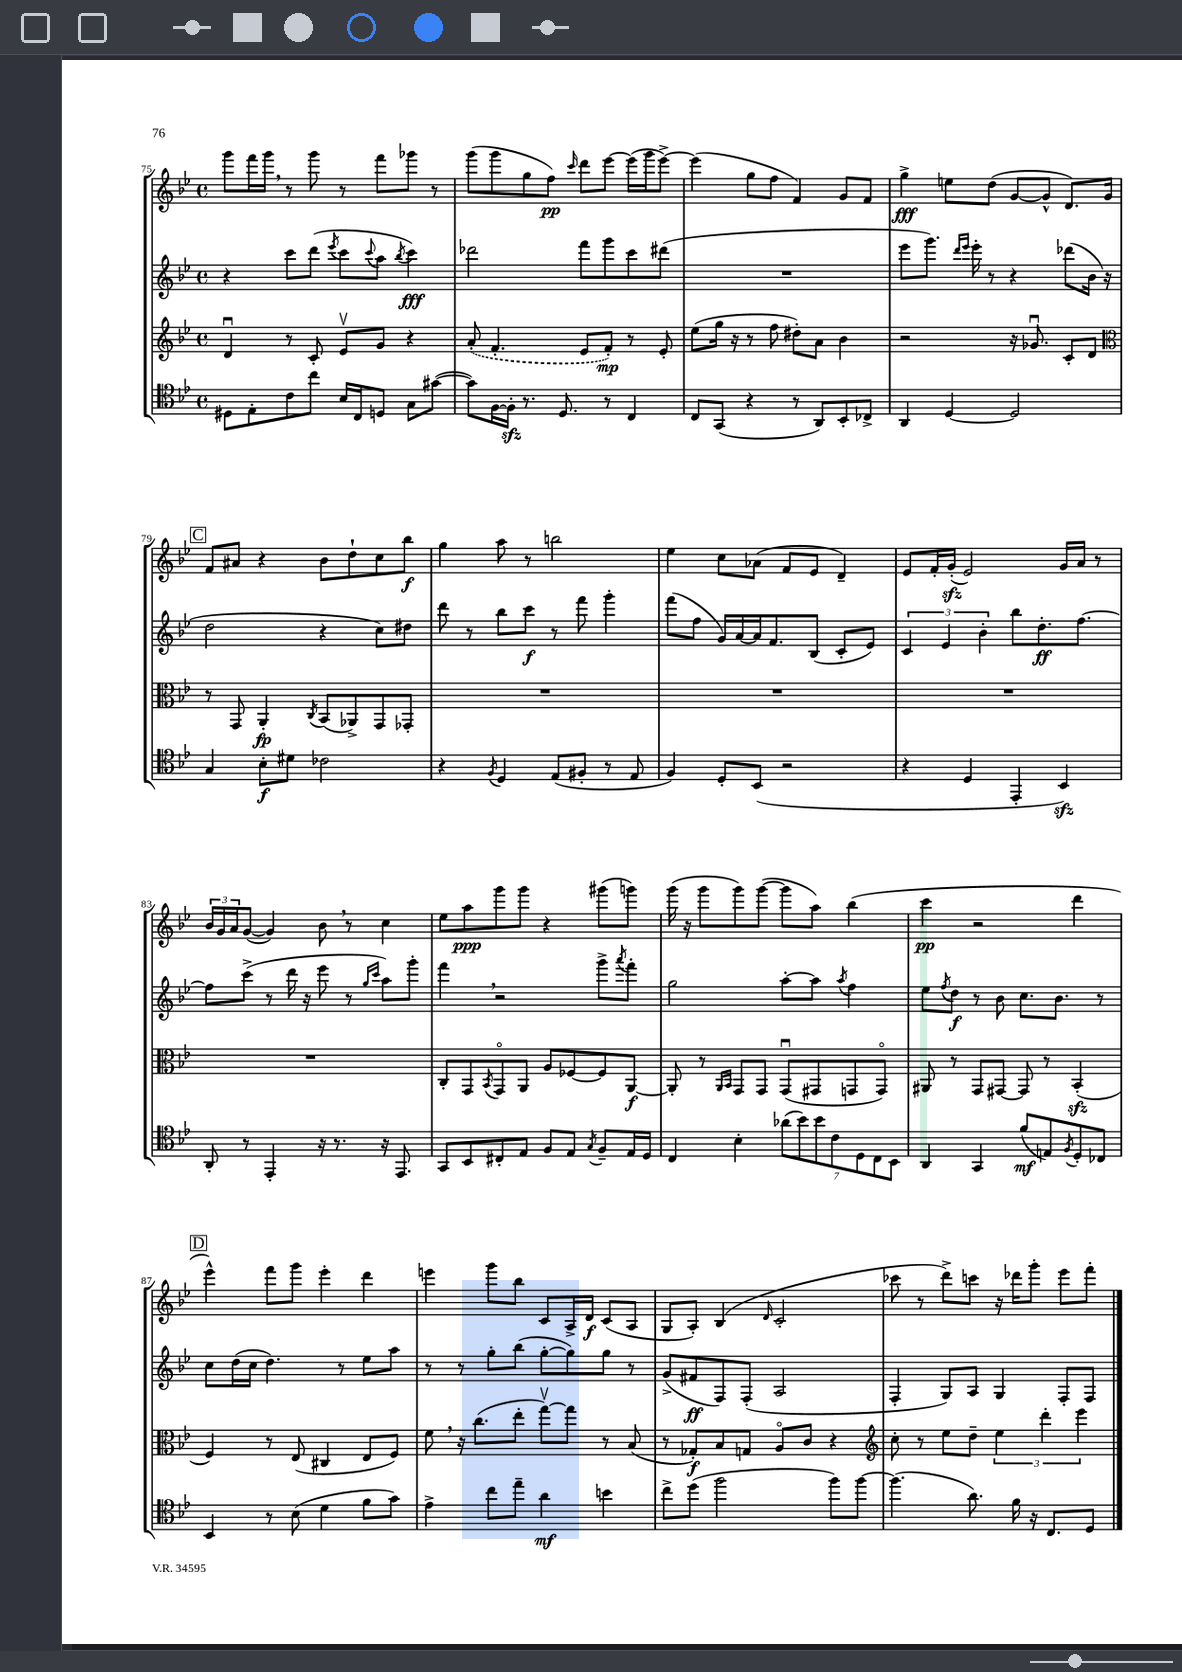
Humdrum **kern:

**kern	**dynam	**kern	**dynam	**kern	**dynam	**kern	**dynam
*part4	*part4	*part3	*part3	*part2	*part2	*part1	*part1
*staff4	*staff4	*staff3	*staff3	*staff2	*staff2	*staff1	*staff1
*clefC4	*	*clefG2	*	*clefG2	*	*clefG2	*
*k[b-e-]	*	*k[b-e-]	*	*k[b-e-]	*	*k[b-e-]	*
*M4/4	*	*M4/4	*	*M4/4	*	*M4/4	*
*met(c)	*	*met(c)	*	*met(c)	*	*met(c)	*
=75	=75	=75	=75	=75	=75	=75	=75
8D#X\L	.	4du/	.	4r	.	8ggg\L	.
8E-'\	.	.	.	.	.	16fff\L	.
.	.	.	.	.	.	16ggg,\JJ	.
8c\	.	8r	.	8ccc\L	.	8r	.
8cc\J	.	8c'/	.	(8ddd\J	.	8ggg\	.
.	.	.	.	8qeee-/	.	.	.
16B-/LL	.	8e-v/L	.	8ccc\L	.	8r	.
16C/J	.	.	.	.	.	.	.
.	.	.	.	8qqccc/	.	.	.
8Dn/J	.	8g/J	.	8aa\J	.	8fff\L	.
.	.	.	.	8qbb-/	.	.	.
8G\L	.	4r	.	4ccc\)	fff	8ggg-X\J	.
([8g#X\J	.	.	.	.	.	8r	.
=76	=76	=76	=76	=76	=76	=76	=76
8g#\L])	.	(8a'/	.	2ddd-X\	.	(8ggg\L	.
[16F\L	.	4.f'/	.	.	.	8ggg\	.
16Fzz'\JJ]	.	.	.	.	.	.	.
8.r	.	.	.	.	.	8gg\	.
.	.	.	.	.	.	8ff\J)	pp
8.D/	.	.	.	.	.	.	.
.	.	.	.	.	.	16qqccc/	.
.	.	8e-/L	.	8fff\L	.	8ddd\L	.
8r	.	8f'/J)	mp	8ggg\	.	[8eee-\J	.
4C/	.	8r	.	8ccc\	.	(16eee-\LL]	.
.	.	.	.	.	.	16ggg\J	.
.	.	8e-'/	.	(8ddd#X\J	.	[8eee-^\J)	.
=77	=77	=77	=77	=77	=77	=77	=77
8C/L	.	(8ee-\L	.	1r	.	(4eee-\]	.
(8GG/J	.	16gg\Jk	.	.	.	.	.
.	.	16r	.	.	.	.	.
4r	.	8r	.	.	.	8gg\L	.
.	.	8ff\	.	.	.	8ff\J	.
8r	.	8dd#X'\L)	.	.	.	4f/)	.
8AA/L)	.	8a\J	.	.	.	.	.
8BB-'/	.	4b-\	.	.	.	8g/L	.
8C-X^/J	.	.	.	.	.	8f/J	.
=78	=78	=78	=78	=78	=78	=78	=78
4AA/	.	2r	.	8eee-\L	.	4gg^\	fff
.	.	.	.	8.ggg\J)	.	.	.
[4D/	.	.	.	.	.	8een\L	.
.	.	.	.	16qqddd/LL	.	.	.
.	.	.	.	16qqeee-/JJ	.	.	.
.	.	.	.	16eee-'\	.	.	.
.	.	.	.	8r	.	(8dd\J	.
2D/]	.	16r	.	4r	.	[8g/L	.
.	.	8.g-Xu/	.	.	.	.	.
.	.	.	.	.	.	8g^^/J]	.
.	.	8c'/L	.	(8ddd-X\L	.	8.d/L)	.
.	.	8d/J	.	16b-\Jk	.	.	.
.	.	.	.	16r	.	16g/Jk	.
!!LO:LB:g=z
!!LO:REH:place=s1:t=C
=79	=79	=79	=79	=79	=79	=79	=79
*	*	*clefC3	*	*	*	*	*
4G/	.	8r	.	2dd\	.	8f/L	.
.	.	8GG/	.	.	.	8a#X/J	.
8B-'\L	f	4AA'/	fp	.	.	4r	.
8d#X\J	.	.	.	.	.	.	.
.	.	8qC/	.	.	.	.	.
2c-X\	.	(8BB-/L	.	4r	.	8b-\L	.
.	.	8AA-X^/)	.	.	.	8dd`\	.
.	.	8GG/	.	8cc\L)	.	8cc\	.
.	.	8GG-X'/J	.	8dd#X\J	.	8bb-\J	f
=80	=80	=80	=80	=80	=80	=80	=80
4r	.	1r	.	8ddd\	.	4gg\	.
.	.	.	.	8r	.	.	.
8qF/	.	.	.	.	.	.	.
4D/	.	.	.	8bb-\L	.	8aa\	.
.	.	.	.	8ccc\J	f	8r	.
(8E-/L	.	.	.	8r	.	2bbn\	.
8F#X'/J	.	.	.	8fff\	.	.	.
8r	.	.	.	4ggg'\	.	.	.
8E-/	.	.	.	.	.	.	.
=81	=81	=81	=81	=81	=81	=81	=81
4F/)	.	1r	.	(8fff\L	.	4ee-\	.
.	.	.	.	8ff\J	.	.	.
8D'/L	.	.	.	16g/LL)	.	8cc\L	.
.	.	.	.	[16a/	.	.	.
(8BB-/J	.	.	.	16a/J]	.	(8a-X\J	.
.	.	.	.	8.f/	.	.	.
2r	.	.	.	.	.	8f/L	.
.	.	.	.	(8B-/J	.	8e-/J	.
.	.	.	.	8c'/L	.	4d~/)	.
.	.	.	.	8e-/J)	.	.	.
=82	=82	=82	=82	=82	=82	=82	=82
4r	.	1r	.	6c/	.	8e-/L	.
.	.	.	.	.	.	16f'/L	.
.	.	.	.	6e-/	.	.	.
.	.	.	.	.	.	(16gzz'/JJ	.
4D/	.	.	.	.	.	2e-/)	.
.	.	.	.	6b-'\	.	.	.
4EE-'/	.	.	.	8bb-\L	.	.	.
.	.	.	.	8.dd'\	ff	.	.
4BB-zz/)	.	.	.	.	.	16g/LL	.
.	.	.	.	[8.ff\J	.	16a/JJ	.
.	.	.	.	.	.	8r	.
!!LO:LB:g=z
=83	=83	=83	=83	=83	=83	=83	=83
8AA'/	.	1r	.	8ff\L]	.	24b-/LL	.
.	.	.	.	.	.	24g/	.
.	.	.	.	.	.	24a/J	.
8r	.	.	.	(8ccc^\J	.	([8g/J	.
4EE-'/	.	.	.	8r	.	4g/])	.
.	.	.	.	16ddd\	.	.	.
.	.	.	.	16r	.	.	.
16r	.	.	.	8eee-\	.	8b-,\	.
8.r	.	.	.	.	.	.	.
.	.	.	.	8r	.	8r	.
.	.	.	.	16qqgg/LL	.	.	.
.	.	.	.	16qqccc/JJ	.	.	.
16r	.	.	.	8aa\L)	.	4cc\	.
8.EE-/	.	.	.	.	.	.	.
.	.	.	.	8ggg'\J	.	.	.
=84	=84	=84	=84	=84	=84	=84	=84
8GG/L	.	8C'/L	.	4fff,\	.	8ee-\L	.
8BB-/	.	8GG/	.	.	.	8aa\	ppp
.	.	8qBB-/	.	.	.	.	.
8C#X'/	.	8GG/	.	2r	.	8ggg\	.
8E-/J	.	8AA/J	.	.	.	8ggg\J	.
8F/L	.	8A/L	.	.	.	4r	.
8E-/J	.	[8F-X/	.	.	.	.	.
8qG/	.	.	.	.	.	.	.
8F~/L	.	8F-/]	.	8ggg^\L	.	(8ggg#X\L	.
.	.	.	.	8qaaa/	.	.	.
16E-/L	.	[8AA/J	f	8fff'\J	.	8gggn\J)	.
16D/JJ	.	.	.	.	.	.	.
=85	=85	=85	=85	=85	=85	=85	=85
4C/	.	8AA'/]	.	2gg\	.	(16ggg\	.
.	.	.	.	.	.	16r	.
.	.	8r	.	.	.	8ggg\L	.
.	.	16qqAA/LL	.	.	.	.	.
.	.	16qqBB-/JJ	.	.	.	.	.
4B-'\	.	8GG/L	.	.	.	8ggg\)	.
.	.	8GG/J	.	.	.	([8ggg\J	.
(14a-X\L	.	(8GGu/L	.	[8aa'\L	.	8ggg\L]	.
14b-\)	.	.	.	.	.	.	.
.	.	8GG#X/	.	8aa\J]	.	8aa\J)	.
14b-\	.	.	.	.	.	.	.
14c\	.	.	.	.	.	.	.
.	.	.	.	8qaa/	.	.	.
.	.	8GGn/	.	4ff\	.	(4bb-\	.
14D\	.	.	.	.	.	.	.
14C\	.	.	.	.	.	.	.
.	.	8GG/J)	.	.	.	.	.
14BB-\J	.	.	.	.	.	.	.
=86	=86	=86	=86	=86	=86	=86	=86
4AA/	.	8AA#X/	.	8ee-\L	.	4ccc\	pp
.	.	.	.	8qff/	.	.	.
.	.	8r	.	8dd\J	f	.	.
4GG/	.	8GG/L	.	8r	.	2r	.
.	.	[8GG#X/J	.	8b-\	.	.	.
(8f/L	mf	8GG#/]	.	8.cc\L	.	.	.
8En/)	.	8r	.	.	.	.	.
.	.	.	.	8.b-\J	.	.	.
8qF/	.	.	.	.	.	.	.
8D'/	.	(4BB-zz'/	.	.	.	4ddd\	.
8C-X/J	.	.	.	8r	.	.	.
!!LO:LB:g=z
!!LO:REH:place=s1:t=D
=87	=87	=87	=87	=87	=87	=87	=87
4BB-/	.	4F/)	.	8cc\L	.	4eee-^^\)	.
.	.	.	.	(16dd\L	.	.	.
.	.	.	.	16cc\JJ	.	.	.
8r	.	8r	.	4.dd\)	.	8fff\L	.
(8B-\	.	(8E-/	.	.	.	8ggg\J	.
4d\	.	4C#X/	.	.	.	4eee-'\	.
.	.	.	.	8r	.	.	.
8f\L	.	8E-/L	.	8ee-\L	.	4ddd\	.
8g\J)	.	8F/J)	.	8aa\J	.	.	.
=88	=88	=88	=88	=88	=88	=88	=88
4e-^\	.	8f,\	.	8r	.	4eeen\	.
.	.	16r	.	8r	.	.	.
.	.	(8.cc\L	.	.	.	.	.
8cc\L	.	.	.	8gg'\L	.	8ggg\L	.
8ee-~\J	.	8ee-'\J	.	(8bb-\J	.	8bb-\J	.
4a\	mf	[8ggv\L)	.	[8gg'\L	.	8c/L	.
.	.	8gg\J]	.	8gg\])	.	16A^/L	.
.	.	.	.	.	.	16d/JJ	f
4bn\	.	8r	.	8gg\J	.	(8c/L	.
.	.	(8B-/	.	8r	.	8A/J	.
=89	=89	=89	=89	=89	=89	=89	=89
8cc^\L	.	8r	.	(8g^/L	.	8G/L	.
(8dd\J	.	8G-X'/L)	f	8f#X/	ff	8A'/J)	.
2ff\	.	8B-/	.	8F/)	.	(4B-/	.
.	.	8Gn/J	.	(8F'/J	.	.	.
.	.	.	.	.	.	16qqd/	.
.	.	8A/L	.	2A/	.	2c'/	.
.	.	8c/J	.	.	.	.	.
8ff\L)	.	4r	.	.	.	.	.
[8ff\J	.	.	.	.	.	.	.
=90	=90	=90	=90	=90	=90	=90	=90
*	*	*clefG2	*	*	*	*	*
(4.ff\]	.	8cc'\	.	4F'/	.	8ccc-X\	.
.	.	8r	.	.	.	8r	.
.	.	8ee-\L	.	8G/L)	.	8ddd^\L)	.
8.a\)	.	8dd~\J	.	8A/J	.	8cccn\J	.
.	.	6ee-\	.	4G/	.	16r	.
16f\	.	.	.	.	.	16ddd-X\KL	.
16r	.	.	.	.	.	8ggg'\J	.
.	.	6ddd'\	.	.	.	.	.
8.C/L	.	.	.	.	.	.	.
.	.	.	.	8F'/L	.	8eee-\L	.
.	.	6eee-\	.	.	.	.	.
8D/J	.	.	.	8F/J	.	8fff'\J	.
==	==	==	==	==	==	==	==
*-	*-	*-	*-	*-	*-	*-	*-
